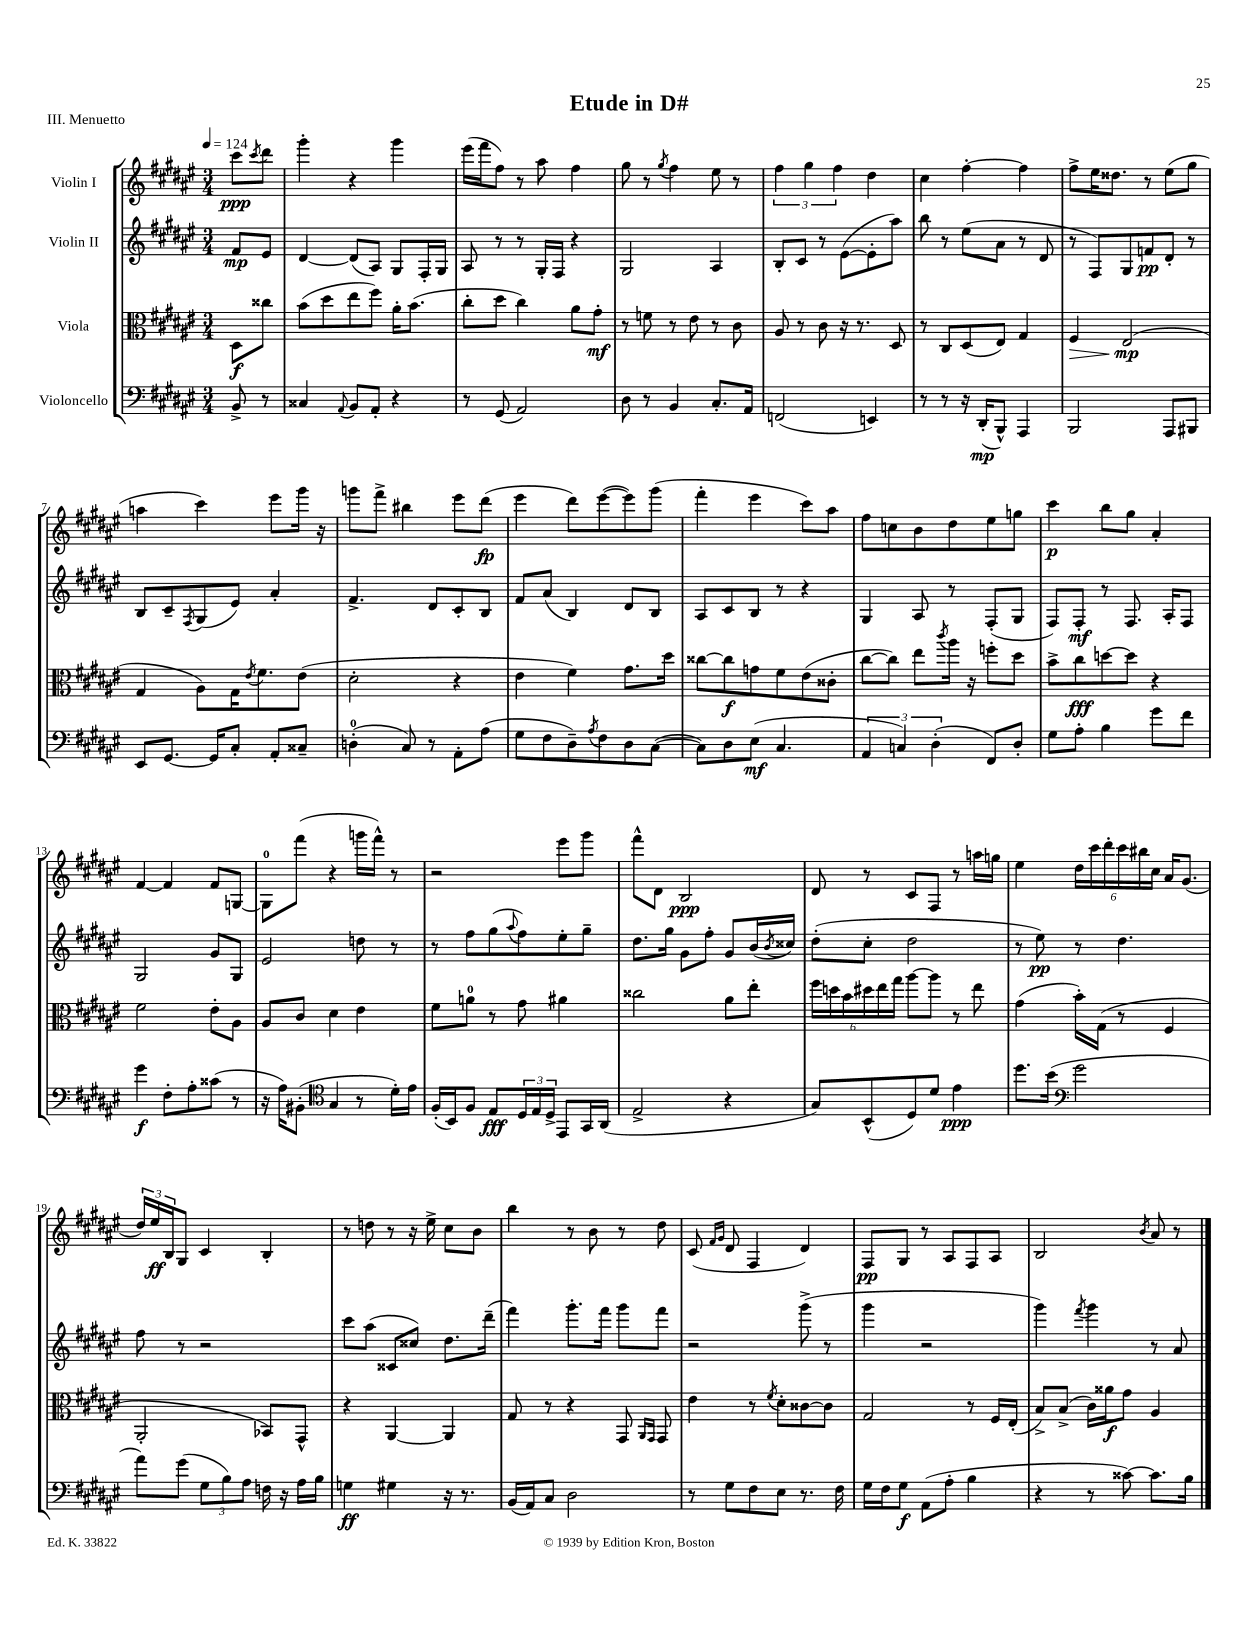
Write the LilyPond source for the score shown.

\header { title = "Etude in D#" piece = "III. Menuetto" }
<<
\new StaffGroup <<
\new Staff = "s0" \with { instrumentName = "Violin I" } {
    \clef treble \key fis \major \numericTimeSignature \time 3/4 \partial 4 \tempo 4 = 124
    cis'''8\ppp \acciaccatura { cis'''8 } dis'''8 |
    gis'''4-. r4 gis'''4 |
    eis'''16( fis'''16 fis''8) r8 ais''8 fis''4 |
    gis''8 r8 \acciaccatura { gis''8 } fis''4 eis''8 r8 |
    \tuplet 3/2 { fis''4 gis''4 fis''4 } dis''4 |
    cis''4 fis''4~-. fis''4 |
    fis''8-> eis''16 disis''8. r8 eis''8( gis''8 |
    a''4 cis'''4) eis'''8 gis'''16 r16 |
    g'''8 fis'''8-> bis''4 eis'''8 dis'''8\fp( |
    eis'''4 dis'''8) eis'''8~( eis'''8) gis'''8( |
    fis'''4-. eis'''4 cis'''8) ais''8 |
    fis''8 c''8 b'8 dis''8 eis''8 g''8 |
    cis'''4\p b''8 gis''8 ais'4-. |
    fis'4~ fis'4 fis'8 g8~ |
    g8-0 fis'''8( r4 g'''16 fis'''16-^) r8 |
    r2 eis'''8 gis'''8 |
    fis'''8-^ dis'8 b2\ppp |
    dis'8 r8 cis'8 fis8 r8 a''16 g''16 |
    eis''4 \tuplet 6/4 { dis''16 cis'''16 dis'''16-. cis'''16 bis''16 cis''16 } ais'16 gis'8.( |
    \tuplet 3/2 { dis''16) eis''16\ff b16 } gis8 cis'4 b4-. |
    r8 d''8 r8 r16 eis''16-> cis''8 b'8 |
    b''4 r8 b'8 r8 dis''8 |
    cis'8( \grace { fis'16 gis'16 } dis'8 fis4 dis'4) |
    fis8\pp gis8 r8 ais8 fis8 ais8 |
    b2 \acciaccatura { b'8 } ais'8 r8 \bar "|." |
}
\new Staff = "s1" \with { instrumentName = "Violin II" } {
    \clef treble \key fis \major \numericTimeSignature \time 3/4 \partial 4
    fis'8\mp eis'8 |
    dis'4~ dis'8( ais8) gis8 fis16-. gis16 |
    ais8 r8 r8 gis16-. fis16 r4 |
    gis2 ais4 |
    b8-. cis'8 r8 eis'8~( eis'8-. ais''8) |
    b''8 r8 eis''8( ais'8 r8 dis'8 |
    r8 fis8) gis8 f'8\pp dis'8-. r8 |
    b8 cis'8-- \acciaccatura { fis8 } gis8( eis'8) ais'4-. |
    fis'4.-> dis'8 cis'8-. b8 |
    fis'8 ais'8( b4) dis'8 b8 |
    ais8 cis'8 b8 r8 r4 |
    gis4 ais8 r8 fis8-.( gis8 |
    fis8) fis8-.\mf r8 fis8. ais16-. fis8 |
    gis2 gis'8 gis8 |
    eis'2 d''8 r8 |
    r8 fis''8 gis''8( \appoggiatura { ais''8 } fis''8) eis''8-. gis''8-- |
    dis''8. gis''16 gis'8 fis''8-. gis'8 b'16( \acciaccatura { b'8 } cisis''16) |
    dis''8-.( cis''8-. dis''2 |
    r8 eis''8\pp) r8 dis''4. |
    fis''8 r8 r2 |
    cis'''8 ais''8( cisis'8 cisis''8) dis''8. dis'''16--( |
    fis'''4) gis'''8.-. fis'''16 gis'''8 fis'''8 |
    r2 gis'''8->( r8 |
    gis'''4 r2 |
    gis'''4) \acciaccatura { fis'''8 } gis'''4 r8 ais'8 \bar "|." |
}
\new Staff = "s2" \with { instrumentName = "Viola" } {
    \clef alto \key fis \major \numericTimeSignature \time 3/4 \partial 4
    dis8\f cisis''8 |
    b'8( dis''8 eis''8 fis''8) ais'16-. b'8.( |
    cis''8-. dis''8 cis''4) ais'8 gis'8-.\mf |
    r8 f'8 r8 eis'8 r8 cis'8 |
    ais8 r8 cis'8 r16 r8. dis8 |
    r8 cis8 dis8( eis8) gis4 |
    fis4\> eis2\mp\!( |
    gis4 ais8) gis16 \acciaccatura { eis'8 } fis'8. eis'8( |
    dis'2-. r4 |
    eis'4 fis'4) gis'8. dis''16 |
    cisis''8~ cisis''8\f g'8 fis'8 eis'8( cisis'8-. |
    cis''8~ cis''8) eis''8 \acciaccatura { cis'''8 } ais''16 r16 f''8-. dis''8 |
    b'8-> cis''8\fff d''8~ d''8 r4 |
    fis'2 eis'8-. ais8 |
    ais8 cis'8 dis'4 eis'4 |
    fis'8 a'8-0 r8 gis'8 ais'4 |
    cisis''2 ais'8 eis''8-. |
    \tuplet 6/4 { fis''16 d''16 b'16 dis''16 eis''16 gis''16 } ais''8~ ais''8 r8 eis''8 |
    gis'4( b'16-.) gis16( r8 fis4 |
    ais,2-. bes,8) gis,8-^ |
    r4 ais,4~ ais,4 |
    gis8 r8 r4 gis,8 \grace { ais,16 gis,16 } gis,8 |
    eis'4 r8 \acciaccatura { fis'8 } dis'8-. cisis'8~ cisis'8 |
    gis2 r8 fis16 eis16-.( |
    b8->) b8->( cis'16) aisis'16\f gis'8 ais4 \bar "|." |
}
\new Staff = "s3" \with { instrumentName = "Violoncello" } {
    \clef bass \key fis \major \numericTimeSignature \time 3/4 \partial 4
    b,8-> r8 |
    cisis4 \appoggiatura { ais,8 } b,8 ais,8-. r4 |
    r8 gis,8( ais,2) |
    dis8 r8 b,4 cis8.-. ais,16 |
    f,2( e,4) |
    r8 r8 r16 dis,16-.\mp( b,,8-^) ais,,4 |
    b,,2 ais,,8 bis,,8 |
    eis,8 gis,8.~ gis,16 cis8-. ais,8-. cisis8-- |
    d4-0-.( cis8) r8 ais,8-. ais8( |
    gis8 fis8 dis8--) \acciaccatura { ais8 } fis8 dis8 cis8~( |
    cis8) dis8 eis8\mf( cis4. |
    \tuplet 3/2 { ais,4 c4) dis4-.( } fis,8) dis8-. |
    gis8 ais8-. b4 gis'8 fis'8 |
    gis'4\f fis8-. ais8-. cisis'8( r8 |
    r16 ais16) bis,8-.( \clef tenor gis4 r8 dis'16-.) eis'16 |
    fis16-.( b,16) fis8 eis8\fff \tuplet 3/2 { dis16 eis16 dis16-> } eis,8 gis,16 ais,16( |
    eis2-> r4 |
    gis8) b,8-^( dis8) dis'8 eis'4\ppp |
    dis''8. b'16( \clef bass gis'2 |
    ais'8) gis'8( \tuplet 3/2 { gis8 b8) ais8 } f16 r16 ais16 b16 |
    g4\ff gis4 r16 r8. |
    b,16( ais,16) cis8 dis2 |
    r8 gis8 fis8 eis8 r8. fis16 |
    gis16 fis16 gis8\f ais,8( ais8-. b4 |
    r4 r8 cisis'8~) cisis'8. b16 \bar "|." |
}
>>
>>
